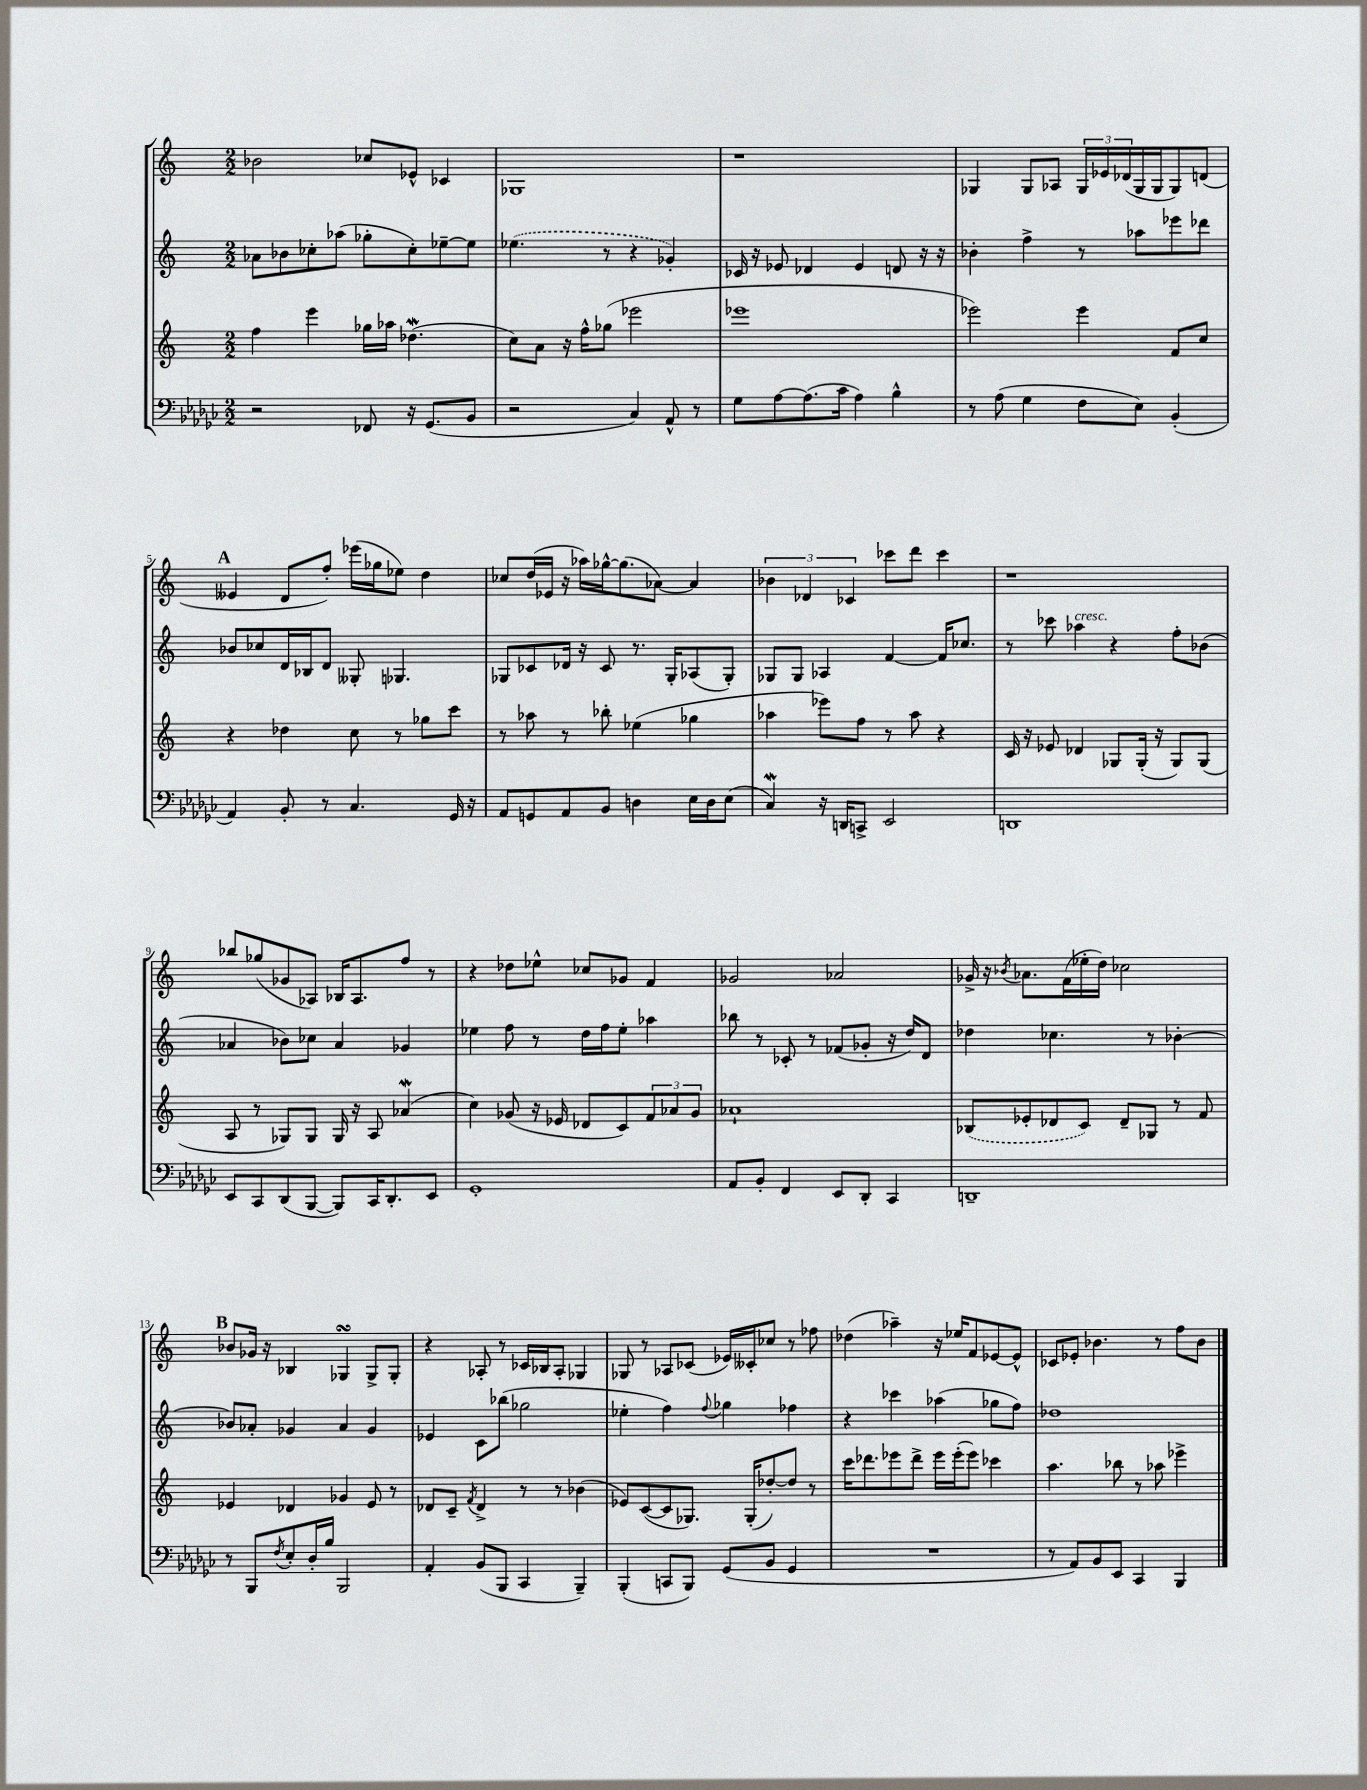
<<
\new StaffGroup <<
\new Staff = "s0" {
    \clef treble \key c \major \numericTimeSignature \time 2/2
    bes'2 ces''8 ees'8-^ ces'4 |
    ges1 |
    r1 |
    ges4 ges8 aes8 \tuplet 3/2 { ges16 ees'16 des'16( } ges16 ges16 ges8) d'8( |
    \mark \markup { \bold "A" } eeses'4 d'8 f''8-.) ees'''16( ges''16 ees''8) d''4 |
    ces''8 d''16( ees'16 r16 aes''16) ges''16~-^ ges''8.( aes'8~) aes'4 |
    \tuplet 3/2 { bes'4 des'4 ces'4 } ces'''8 d'''8 ces'''4 |
    r1 |
    bes''8 ges''8( ges'8 aes8) bes16 aes8. f''8 r8 |
    r4 des''8 ees''8-^ ces''8 ges'8 f'4 |
    ges'2 aes'2 |
    ges'16-> r16 \acciaccatura { bes'8 } aes'8. f'16( ees''16-. d''16) ces''2 |
    \mark \markup { \bold "B" } bes'8 ges'16 r16 bes4 ges4\turn ges8-> ges8-. |
    r4 aes8-. r8 ces'16 bes16 aes8-. ges4 |
    ges8 r8 aes8 ces'8( ees'16) ceses'16-. ces''8 r8 fes''8 |
    des''4( aes''4--) r16 ees''16 f'8 ees'8~ ees'8-^ |
    ces'8 ees'8-. bes'4. r8 f''8 bes'8 \bar "|." |
}
\new Staff = "s1" {
    \clef treble \key c \major \numericTimeSignature \time 2/2
    aes'8 bes'8 ces''8-. aes''8( ges''8-. ces''8-.) ees''8~-- ees''8 |
    \once \slurDashed ees''4.( r8 r4 ges'4-.) |
    ces'16 r16 ees'8 des'4 ees'4 d'8 r16 r16 |
    bes'4-. f''4-> r8 aes''8 ees'''8 des'''8 |
    \mark \markup { \bold "A" } bes'8 ces''8 d'16 bes16 d'8 geses8-. ges4. |
    ges8 ces'8 des'16 r16 ces'8 r8. ges16-. aes8( ges8-.) |
    ges8 ges8 aes4 f'4~ f'16 ces''8. |
    r8 ces'''8 aes''4^\markup { \italic "cresc." } r4 f''8-. bes'8( |
    aes'4 bes'8) ces''8 aes'4 ges'4 |
    ees''4 f''8 r8 d''16 f''16 ees''8-. aes''4 |
    bes''8 r8 ces'8-. r8 fes'8( ges'8-. r16 d''16) d'8 |
    des''4 ces''4. r8 bes'4~-. |
    \mark \markup { \bold "B" } bes'8 aes'8-. ges'4 aes'4 ges'4 |
    ees'4 c'8 bes''8( ges''2 |
    ees''4-. f''4) \appoggiatura { f''8 } ges''4 fes''4 |
    r4 ces'''4 aes''4( ges''8 f''8) |
    des''1 \bar "|." |
}
\new Staff = "s2" {
    \clef treble \key c \major \numericTimeSignature \time 2/2
    f''4 e'''4 ges''16 aes''16 des''4.\mordent( |
    c''8) a'8 r16 f''16-^ ges''8( ees'''2 |
    ees'''1 |
    ees'''2) ees'''4 f'8 c''8 |
    \mark \markup { \bold "A" } r4 des''4 c''8 r8 ges''8 c'''8 |
    r8 aes''8 r8 bes''8-. ees''4( ges''4 |
    aes''4 ees'''8) f''8 r8 aes''8 r4 |
    c'16 r16 ees'8 des'4 ges8 ges16-.( r16 ges8) ges8( |
    a8 r8 ges8) ges8 ges16 r16 a8 aes'4\mordent( |
    c''4) ges'8( r16 ees'16 des'8 c'8) \tuplet 3/2 { f'8 aes'8 ges'8 } |
    aes'1-! |
    \once \slurDashed bes8( ees'8-. des'8 c'8) des'8-- ges8 r8 f'8 |
    \mark \markup { \bold "B" } ees'4 des'4 ges'4 ees'8 r8 |
    des'8 c'8-- \acciaccatura { f'8 } des'4-> r8 r8 bes'4( |
    ees'8) c'8~( c'8 ges8.) ges16-.( des''8~-.) des''8 r8 |
    c'''16 des'''8. ees'''8 des'''8-> ees'''16 ees'''16-.( ees'''8) ces'''4 |
    a''4. bes''8 r8 aes''8 ees'''4-> \bar "|." |
}
\new Staff = "s3" {
    \clef bass \key ges \major \numericTimeSignature \time 2/2
    r2 fes,8 r16 ges,8.( bes,8 |
    r2 ces4) aes,8-^ r8 |
    ges8 aes8~ aes8.( ces'16 aes4) bes4-^ |
    r8 aes8( ges4 f8 ees8) bes,4-.( |
    \mark \markup { \bold "A" } aes,4) bes,8-. r8 ces4. ges,16 r16 |
    aes,8 g,8 aes,8 bes,8 d4 ees16 d16 ees8( |
    ces4\mordent) r16 d,16 c,8-> ees,2 |
    d,1 |
    ees,8 ces,8 des,8( bes,,8~ bes,,8) ces,16 des,8.-. ees,8 |
    ges,1-. |
    aes,8 bes,8-. f,4 ees,8 des,8-. ces,4 |
    d,1-- |
    \mark \markup { \bold "B" } r8 bes,,8 \acciaccatura { f8 } ees8-. des16-. bes16 bes,,2 |
    aes,4-. bes,8( bes,,8 ces,4 bes,,4--) |
    bes,,4-.( c,8 bes,,8) ges,8( bes,8 ges,4 |
    R1 |
    r8 aes,8) bes,8 ees,8 ces,4 bes,,4 \bar "|." |
}
>>
>>
